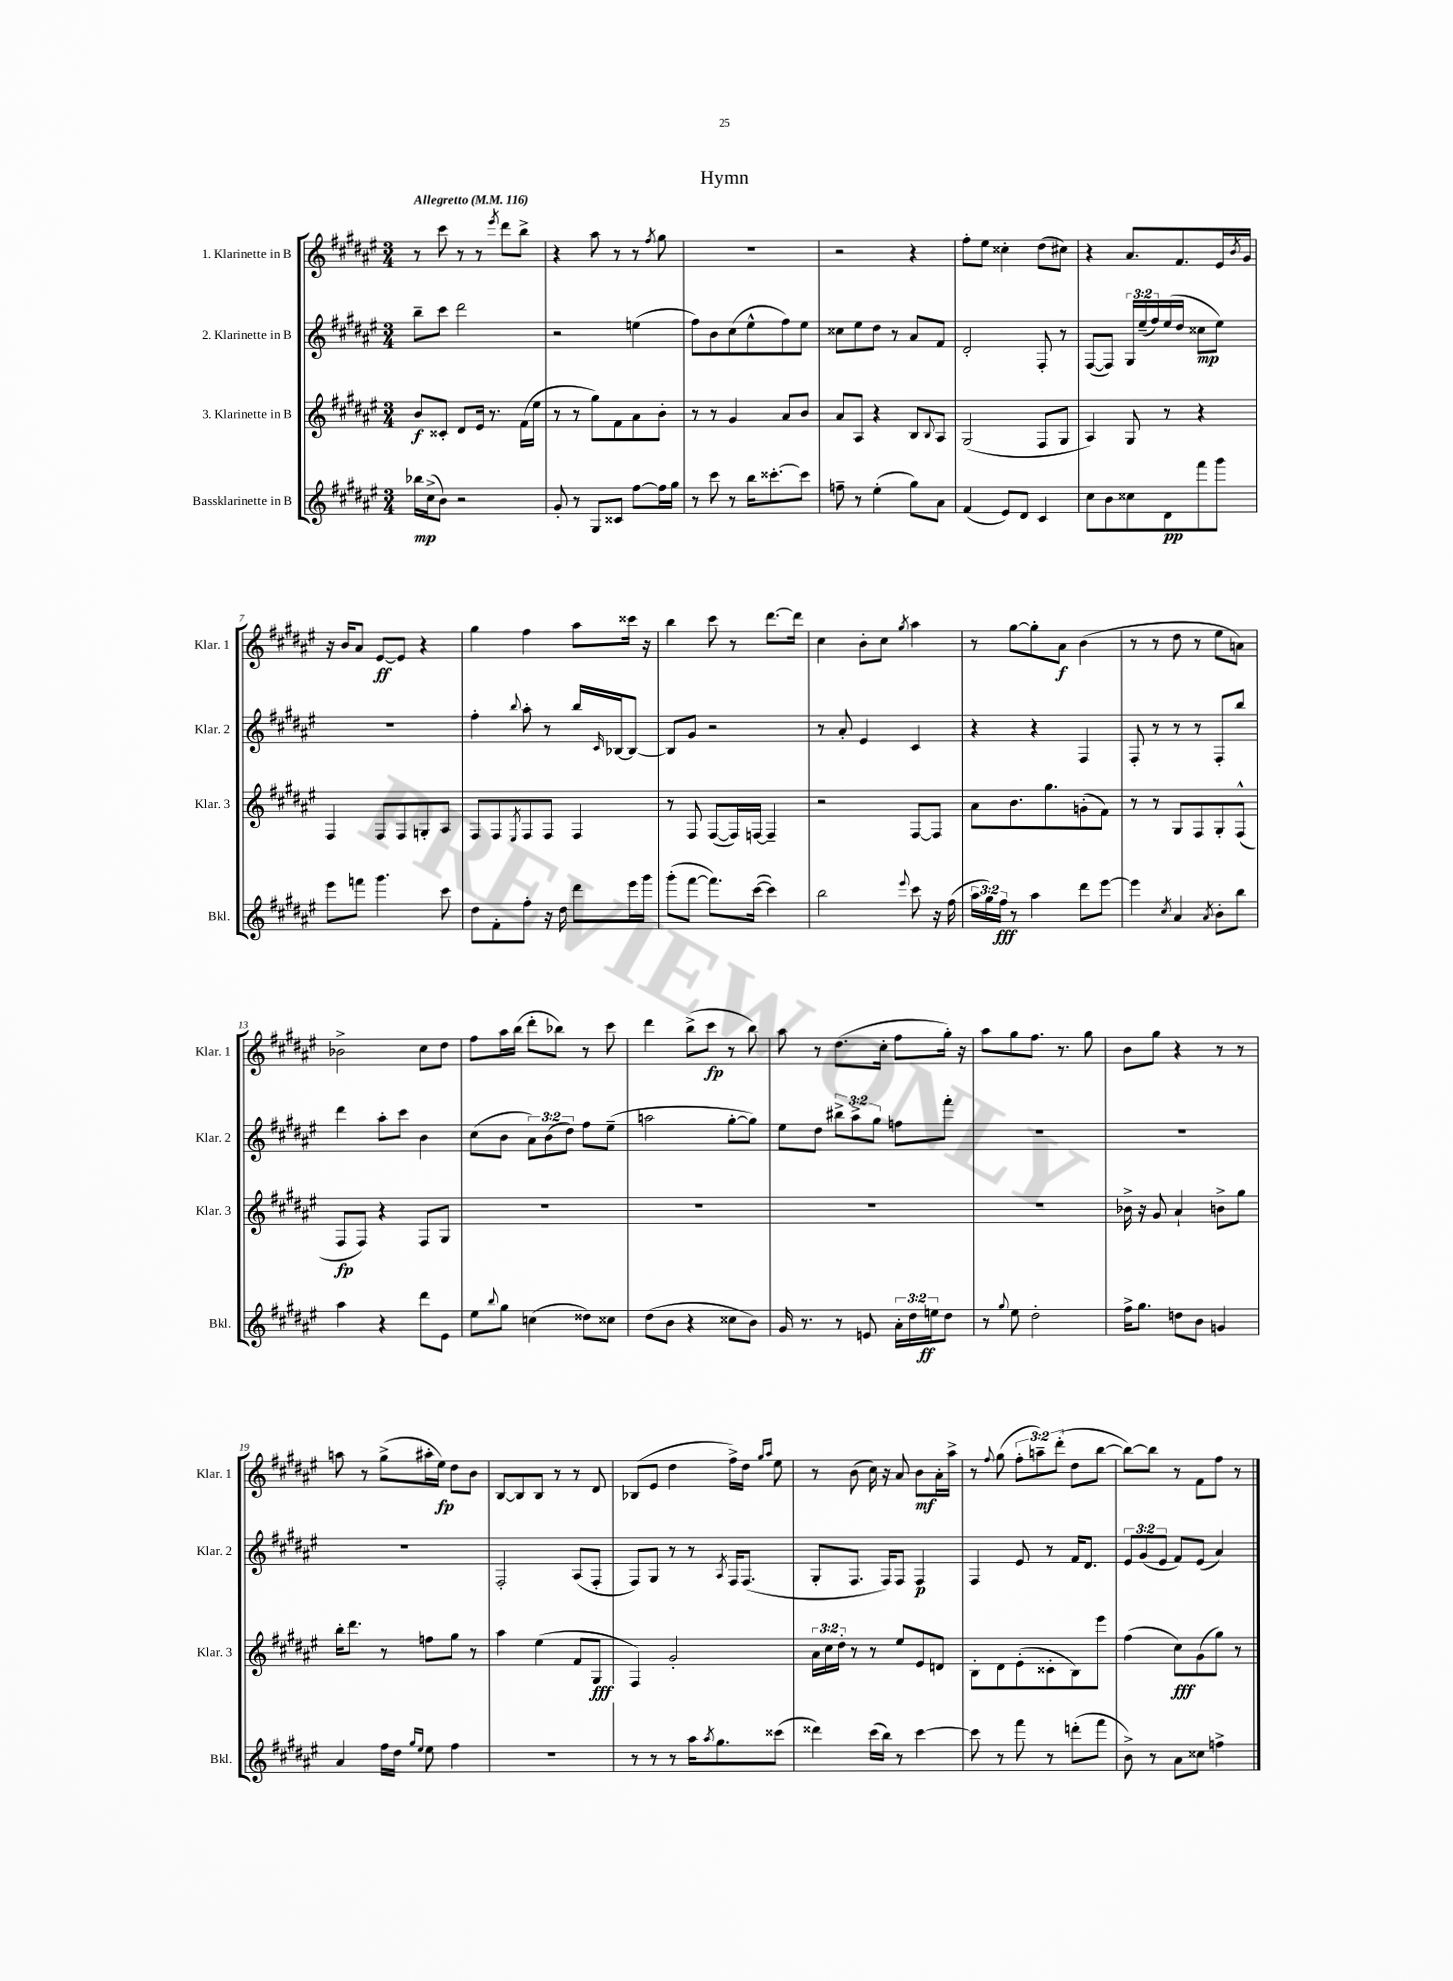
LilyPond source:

\header { title = "Hymn" }
<<
\new StaffGroup <<
\new Staff = "s0" \with { instrumentName = "1. Klarinette in B" shortInstrumentName = "Klar. 1" } {
    \clef treble \key fis \major \numericTimeSignature \time 3/4 \override Staff.TupletNumber.text = #tuplet-number::calc-fraction-text \tempo "Allegretto" 4 = 116
    r8 cis'''8 r8 r8 \acciaccatura { eis'''8 } dis'''8 b''8-> |
    r4 ais''8 r8 r8 \acciaccatura { fis''8 } gis''8 |
    R2. |
    r2 r4 |
    fis''8-. eis''8 cisis''4-. dis''8( cis''8) |
    r4 ais'8. fis'8. eis'16 \acciaccatura { b'8 } gis'16 |
    r16 b'16 ais'8 eis'8~\ff eis'8 r4 |
    gis''4 fis''4 ais''8 cisis'''16 r16 |
    b''4 cis'''8 r8 dis'''8.~ dis'''16 |
    cis''4 b'8-. cis''8 \acciaccatura { gis''8 } ais''4 |
    r8 gis''8~ gis''8-. ais'8\f b'4( |
    r8 r8 dis''8 r8 eis''8 a'8) |
    bes'2-> cis''8 dis''8 |
    fis''8 ais''16 b''16( dis'''8-. bes''8) r8 cis'''8 |
    dis'''4 b''8->( cis'''8\fp r8 b''8) |
    ais''8 r8 dis''8.( cis''16-. fis''8 gis''16-.) r16 |
    ais''8 gis''8 fis''8. r8. gis''8 |
    b'8 gis''8 r4 r8 r8 |
    a''8 r8 gis''8->( ais''16-. eis''16\fp) dis''8 b'8 |
    b8~ b8 b8 r8 r8 dis'8 |
    bes8( eis'8 dis''4 fis''16->) dis''16 \grace { gis''16 ais''16 } eis''8 |
    r8 b'8( cis''16) r16 ais'8 b'8\mf ais'16-. ais''16-> |
    r8 \appoggiatura { fis''8 } gis''8( \tuplet 3/2 { fis''8-. a''8--) dis'''8-.( } dis''8 b''8~ |
    b''8~) b''8 r8 fis'8 fis''8 r8 \bar "|." |
}
\new Staff = "s1" \with { instrumentName = "2. Klarinette in B" shortInstrumentName = "Klar. 2" } {
    \clef treble \key fis \major \numericTimeSignature \time 3/4 \override Staff.TupletNumber.text = #tuplet-number::calc-fraction-text
    b''8-- cis'''8 dis'''2 |
    r2 e''4( |
    fis''8) b'8 cis''8( eis''8-^ fis''8) eis''8 |
    cisis''8 eis''8 dis''8 r8 ais'8 fis'8 |
    dis'2-. fis8-. r8 |
    fis8~( fis8) \tuplet 3/2 { gis16 eis''16--( fis''16) } eis''16( dis''16 cisis''8\mp eis''8) |
    R2. |
    fis''4-. \appoggiatura { b''8 } ais''8-. r8 b''16 \grace { cis'16 } bes16~ bes8~ |
    bes8 gis'8 r2 |
    r8 ais'8-. eis'4 cis'4 |
    r4 r4 fis4 |
    fis8-. r8 r8 r8 fis8-. b''8 |
    dis'''4 ais''8-. cis'''8 b'4 |
    cis''8( b'8 \tuplet 3/2 { ais'8) b'8( dis''8) } fis''8 eis''8--( |
    a''2 gis''8~-. gis''8) |
    eis''8 dis''8 \tuplet 3/2 { bis''8-> ais''8-> gis''8 } f''8 fis'''8-. |
    R2. |
    R2. |
    R2. |
    fis2-. ais8( fis8-. |
    fis8) gis8 r8 r8 \acciaccatura { ais8 } fis16 fis8.( |
    gis8-. fis8. fis16) fis8 fis4\p |
    fis4 eis'8 r8 fis'16 dis'8. |
    \tuplet 3/2 { eis'8 gis'8( eis'8 } fis'8) eis'8( ais'4) \bar "|." |
}
\new Staff = "s2" \with { instrumentName = "3. Klarinette in B" shortInstrumentName = "Klar. 3" } {
    \clef treble \key fis \major \numericTimeSignature \time 3/4 \override Staff.TupletNumber.text = #tuplet-number::calc-fraction-text
    b'8\f cisis'8-. dis'8 eis'16 r8. fis'16( eis''16 |
    r8 r8 gis''8) fis'8 ais'8 b'8-. |
    r8 r8 gis'4 ais'8 b'8 |
    ais'8 ais8 r4 b8 \appoggiatura { b8 } ais8 |
    gis2( fis8 gis8 |
    ais4) gis8 r8 r4 |
    fis4 fis8 fis8 g8-. ais8 |
    fis8 fis8 \acciaccatura { eis8 } fis8 fis8 fis4 |
    r8 fis8 fis8~( fis16) f16~ f4-- |
    r2 fis8~ fis8 |
    ais'8 b'8. gis''8. g'8-.( fis'8) |
    r8 r8 gis8 fis8 gis8-. fis8-^( |
    fis8\fp fis8) r4 fis8 gis8 |
    R2. |
    R2. |
    R2. |
    R2. |
    bes'16-> r16 gis'8 ais'4-! b'8-> gis''8 |
    b''16-. dis'''8. r8 f''8 gis''8 r8 |
    ais''4 eis''4( fis'8 gis8\fff |
    fis4) gis'2-. |
    \tuplet 3/2 { ais'16 cis''16 dis''16-. } r8 r8 eis''8 eis'8 d'8 |
    b8-. dis'8 eis'8-.( cisis'8-. b8) eis'''8 |
    fis''4( cis''8\fff) gis'8( gis''8) r8 \bar "|." |
}
\new Staff = "s3" \with { instrumentName = "Bassklarinette in B" shortInstrumentName = "Bkl." } {
    \clef treble \key fis \major \numericTimeSignature \time 3/4 \override Staff.TupletNumber.text = #tuplet-number::calc-fraction-text
    bes''16\mp cis''16->( b'8) r2 |
    gis'8-. r8 gis8 cisis'8 fis''8~ fis''16 gis''16 |
    r8 cis'''8 r8 b''16 cisis'''8.~-. cisis'''8 |
    f''8-- r8 eis''4-.( gis''8) ais'8 |
    fis'4( eis'8) dis'8 cis'4 |
    cis''8 b'8 cisis''8 dis'8\pp fis'''8 gis'''8 |
    eis'''8 f'''8 gis'''4. cis'''8 |
    dis''8 fis'8-. fis''8-. r16 dis''16 dis'''8 eis'''16 gis'''16 |
    gis'''8-.( fis'''8~ fis'''8.) cis'''16~( cis'''4) |
    b''2 \appoggiatura { eis'''8 } cis'''8 r16 fis''16( |
    \tuplet 3/2 { ais''16 gis''16) fis''16\fff } r8 ais''4 dis'''8 eis'''8~ |
    eis'''4 \acciaccatura { cis''8 } ais'4 \acciaccatura { ais'8 } b'8-. b''8 |
    ais''4 r4 dis'''8 eis'8 |
    eis''8 \appoggiatura { b''8 } gis''8 c''4( disis''8) cisis''8 |
    dis''8( b'8 r4 cisis''8 b'8) |
    gis'16 r8. r8 e'8 \tuplet 3/2 { ais'16-. dis''16 e''16\ff } dis''8 |
    r8 \appoggiatura { gis''8 } eis''8 dis''2-. |
    fis''16-> gis''8. d''8 b'8 g'4 |
    ais'4 fis''16 dis''16 \grace { gis''16 eis''16 } eis''8 fis''4 |
    R2. |
    r8 r8 r8 ais''16 \acciaccatura { ais''8 } gis''8. cisis'''8( |
    disis'''4) cis'''16( b''16) r8 cis'''4~ |
    cis'''8 r8 fis'''8 r8 d'''8-.( fis'''8 |
    b'8->) r8 ais'8 cisis''8 f''4-> \bar "|." |
}
>>
>>
